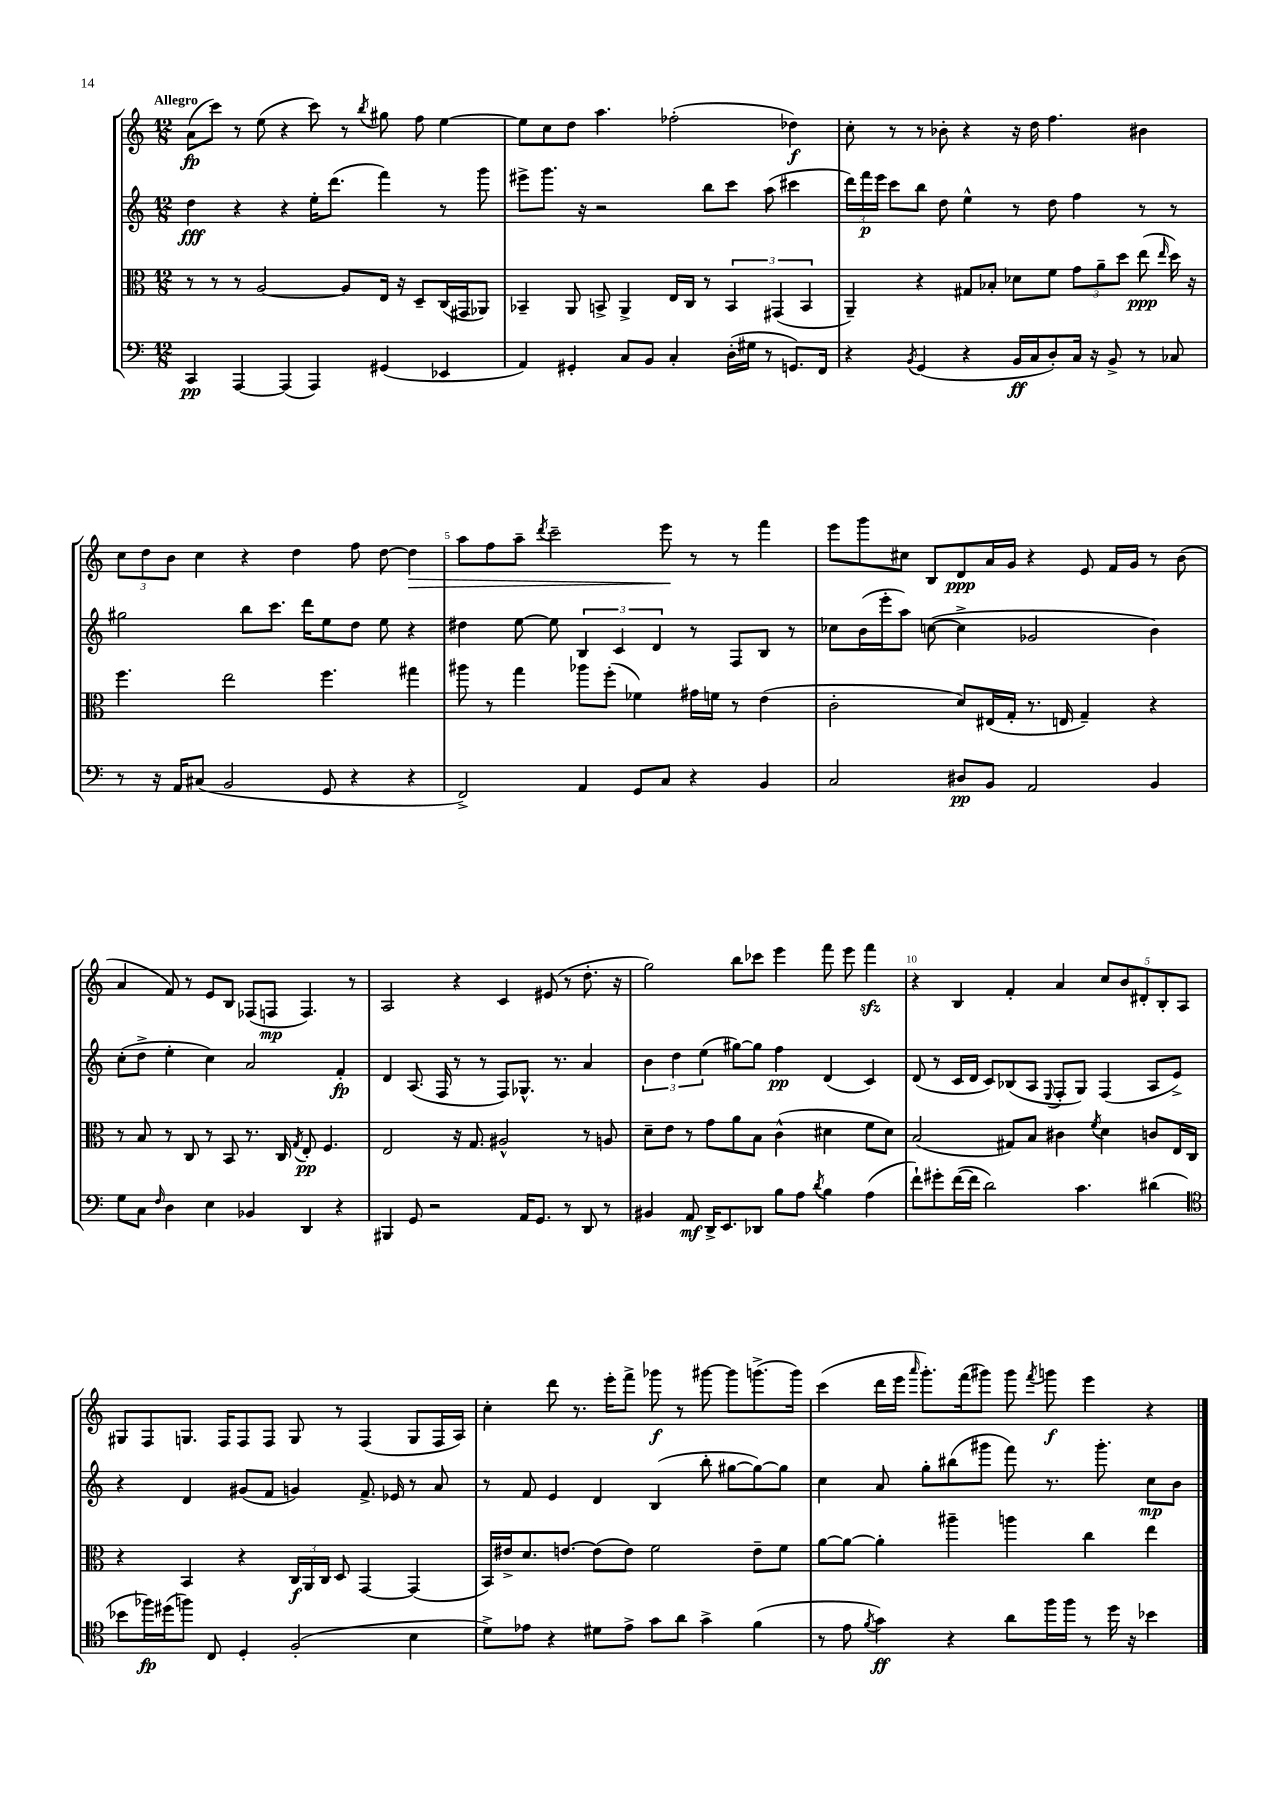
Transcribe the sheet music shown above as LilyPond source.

<<
\new StaffGroup <<
\new Staff = "s0" {
    \clef treble \key c \major \numericTimeSignature \time 12/8 \tempo "Allegro"
    \autoBeamOff a'8[\fp( c'''8]) r8 e''8( r4 c'''8) r8 \acciaccatura { b''8 } gis''8 f''8 e''4~ |
    e''8[ c''8 d''8] a''4. fes''2-.( des''4\f) |
    c''8-. r8 r8 bes'8-. r4 r16 d''16 f''4. bis'4 |
    \tuplet 3/2 { c''8[ d''8 b'8] } c''4 r4 d''4 f''8 d''8~ d''4\> |
    a''8[ f''8 a''8]-- \acciaccatura { d'''8 } c'''2-- e'''8\! r8 r8 f'''4 |
    e'''8[ g'''8 cis''8] b8[ d'8\ppp a'16 g'16] r4 e'8 f'16[ g'16] r8 b'8( |
    a'4 f'8) r8 e'8[ b8] fes8[( f8]\mp f4.) r8 |
    a2 r4 c'4 eis'8( r8 d''8.-. r16 |
    g''2) b''8[ ces'''8] e'''4 f'''8 e'''8 f'''4\sfz |
    r4 b4 f'4-. a'4 \tuplet 5/4 { c''8[ b'8 dis'8-. b8-. a8] } |
    gis8[ f8 g8.] f16[ f8 f8] g8 r8 f4( g8[ f16 a16]) |
    c''4-. d'''8 r8. e'''16[-. f'''8]-> ges'''8\f r8 gis'''8~ gis'''8[ g'''8.->( g'''16]) |
    c'''4( d'''16[ e'''16] \grace { a'''16 } g'''8.[-.) f'''16( gis'''8]) gis'''8 \acciaccatura { f'''8 } g'''8\f e'''4 r4 \bar "|." |
}
\new Staff = "s1" {
    \clef treble \key c \major \numericTimeSignature \time 12/8
    \autoBeamOff d''4\fff r4 r4 e''16[-. d'''8.]( f'''4) r8 g'''8 |
    eis'''8[-> g'''8.] r16 r2 b''8[ c'''8] a''8( cis'''4 |
    \tuplet 3/2 { d'''16[) f'''16\p e'''16] } c'''8[ b''8] d''8 e''4-^ r8 d''8 f''4 r8 r8 |
    gis''2 b''8[ c'''8.] d'''16[ e''8 d''8] e''8 r4 |
    dis''4 e''8~ e''8 \tuplet 3/2 { b4 c'4 d'4 } r8 f8[ b8] r8 |
    ces''8[ b'16( e'''16-. a''8]) c''8~( c''4-> ges'2 b'4) |
    c''8[-.( d''8]-> e''4-. c''4) a'2 f'4-.\fp |
    d'4 a8.( f16 r8 r8 f8[) ges8.]-^ r8. a'4 |
    \tuplet 3/2 { b'4 d''4 e''4( } gis''8[~) gis''8] f''4\pp d'4( c'4) |
    d'8( r8 c'16[ d'16] c'8[) bes8( a8] \appoggiatura { e8 } f8[-. g8]) f4( a8[ e'8]->) |
    r4 d'4 gis'8[( f'8] g'4) f'8.-> ees'16 r8 a'8 |
    r8 f'8 e'4 d'4 b4( b''8-. gis''8[~ gis''8~) gis''8] |
    c''4 a'8 g''8[-. bis''8( gis'''8] f'''8) r8. gis'''8.-. c''8[\mp b'8] \bar "|." |
}
\new Staff = "s2" {
    \clef alto \key c \major \numericTimeSignature \time 12/8
    \autoBeamOff r8 r8 r8 a2~ a8[ e16] r16 d8[-- c16( gis,16 aes,8]) |
    bes,4-- a,8 b,8-> a,4-> e16[ c16] r8 \tuplet 3/2 { b,4 gis,4( b,4 } |
    a,4--) r4 gis8[ bes8]-. des'8[ f'8] \tuplet 3/2 { g'8[ a'8-- d''8] } e''8\ppp( \grace { e''16 } d''16) r16 |
    f''4. e''2 f''4. gis''4 |
    ais''8 r8 g''4 aes''8[ f''8]-.( fes'4) gis'16[ f'16] r8 e'4( |
    c'2-. d'8[) eis16( g16]-. r8. e16 g4--) r4 |
    r8 b8 r8 c8 r8 b,8 r8. c16 \acciaccatura { g8 } e8-.\pp f4. |
    e2 r16 g8. ais2-^ r8 a8 |
    d'8[-- e'8] r8 g'8[ a'8 b8] c'4-^( dis'4 f'8[ dis'8]) |
    b2( gis8[) b8] cis'4 \acciaccatura { f'8 } d'4 c'8[ e16 c16] |
    r4 b,4 r4 \tuplet 3/2 { c16[\f a,16 c16] } d8 g,4~ g,4( |
    b,16[) eis'16-> d'8. e'8.]~ e'8[( e'8]) f'2 e'8[-- f'8] |
    a'8[~ a'8]~ a'4-. ais''4-- a''4 c''4 e''4 \bar "|." |
}
\new Staff = "s3" {
    \clef bass \key c \major \numericTimeSignature \time 12/8
    \autoBeamOff c,4\pp a,,4~ a,,4( a,,4) gis,4( ees,4 |
    a,4) gis,4-. c8[ b,8] c4-. d16[-.( gis16] r8 g,8.[) f,16] |
    r4 \acciaccatura { b,8 } g,4( r4 b,16[\ff c16 d8-.) c16] r16 b,8-> r8 ces8 |
    r8 r16 a,16[ cis8]( b,2 g,8 r4 r4 |
    f,2->) a,4 g,8[ c8] r4 b,4 |
    c2 dis8[\pp b,8] a,2 b,4 |
    g8[ c8] \grace { f16 } d4 e4 bes,4 d,4 r4 |
    bis,,4 g,8 r2 a,16[ g,8.] r8 d,8 r8 |
    bis,4 a,8\mf d,16[-> e,8. des,8] b8[ a8] \acciaccatura { d'8 } b4 a4( |
    f'8[-!) gis'8-. f'16~( f'16] d'2) c'4. dis'4( |
    \clef tenor bes'8[ fes''16\fp) dis''16( f''8]) c8 d4-. f2-.( b4 |
    d'8[->) ees'8] r4 dis'8[ ees'8]-> g'8[ a'8] g'4-> f'4( |
    r8 e'8 \acciaccatura { f'8 } g'4\ff) r4 a'8[ f''16 f''16] r8 d''16 r16 bes'4 \bar "|." |
}
>>
>>
\layout { \context { \Score \override BarNumber.break-visibility = ##(#f #t #t) barNumberVisibility = #(every-nth-bar-number-visible 5) } }
